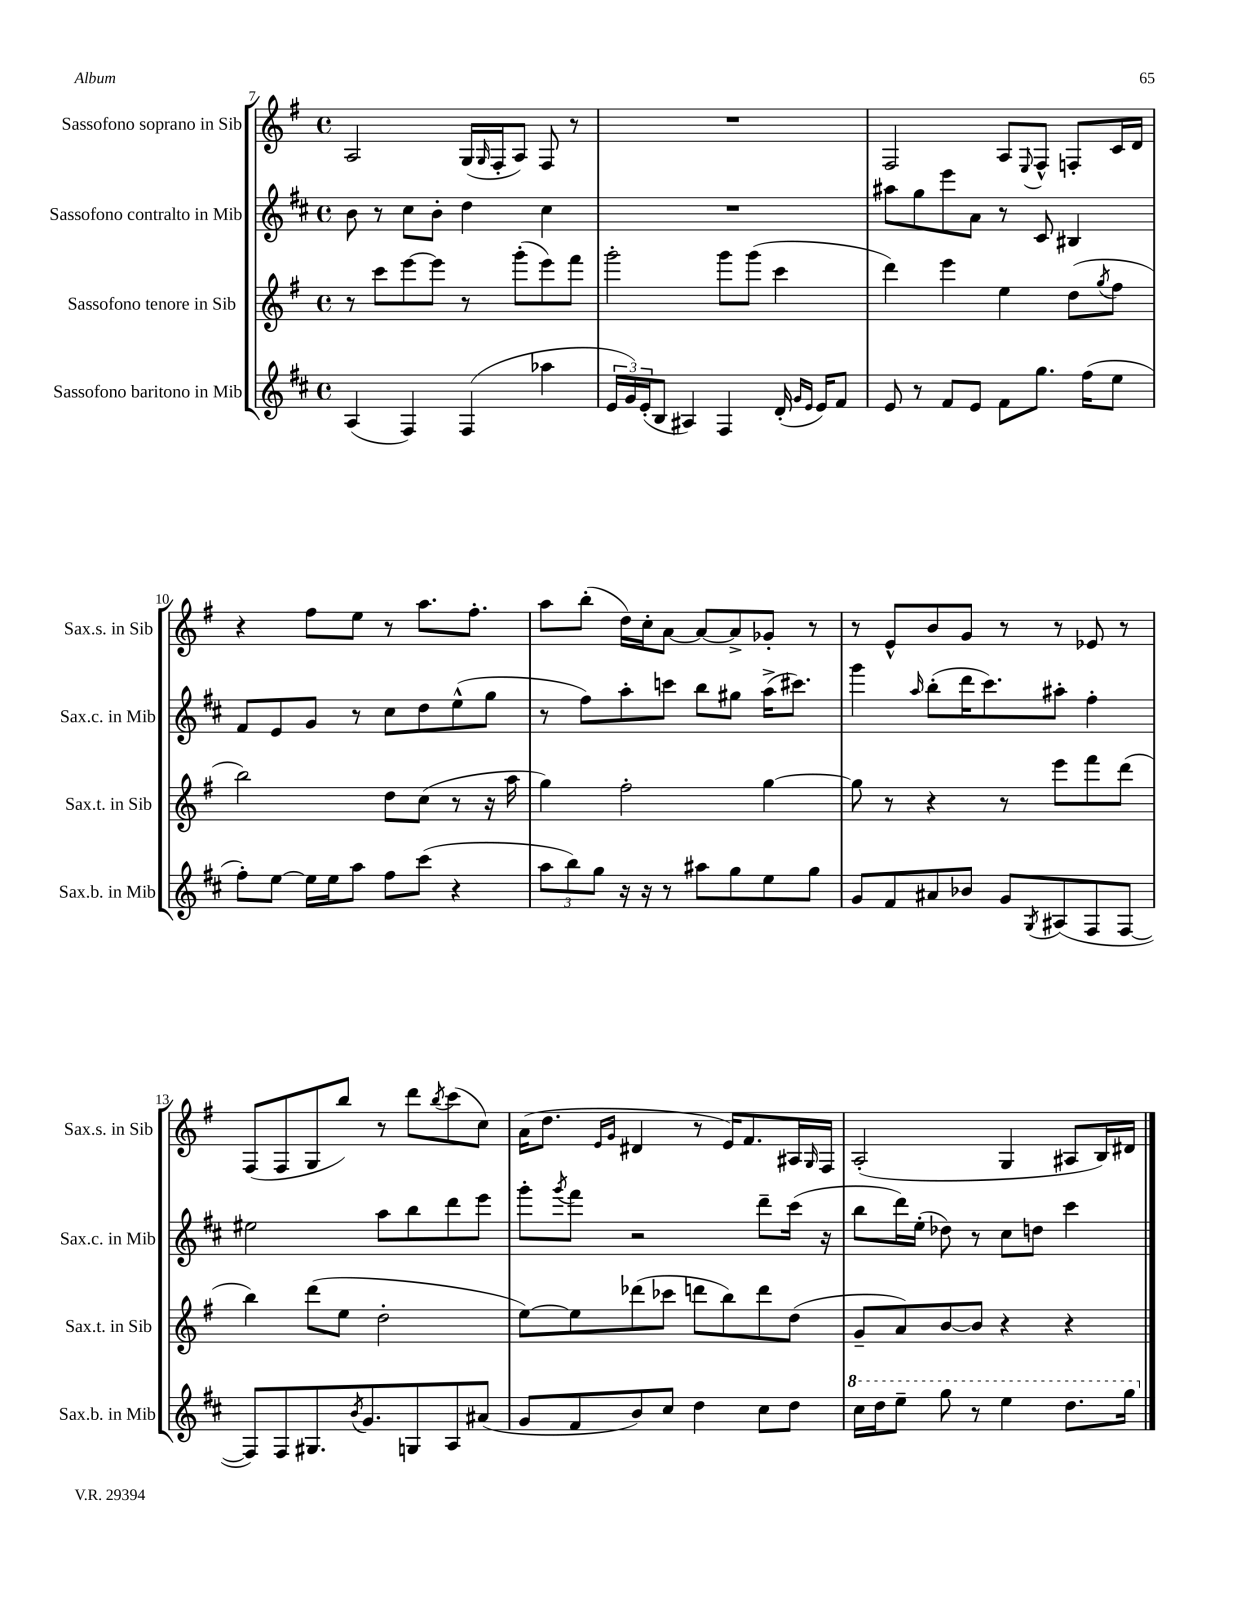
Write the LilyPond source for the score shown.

<<
\new StaffGroup <<
\new Staff = "s0" \with { instrumentName = "Sassofono soprano in Sib" shortInstrumentName = "Sax.s. in Sib" } {
    \clef treble \key g \major \defaultTimeSignature \time 4/4
    a2 g16( \grace { g16 } fis16-. a8) fis8 r8 |
    R1 |
    fis2 a8 \appoggiatura { e8 } fis8-^ f8-. c'16 d'16 |
    r4 fis''8 e''8 r8 a''8. fis''8.-. |
    a''8 b''8-.( d''16) c''16-. a'8~ a'8~ a'8-> ges'8-. r8 |
    r8 e'8-^ b'8 g'8 r8 r8 ees'8 r8 |
    fis8( fis8 g8 b''8) r8 d'''8 \acciaccatura { b''8 } c'''8( c''8) |
    a'16( d''8. \grace { e'16 g'16 } dis'4 r8 e'16) fis'8. ais16 \grace { g16 } fis16 |
    a2-.( g4 ais8 b16) dis'16 \bar "|." |
}
\new Staff = "s1" \with { instrumentName = "Sassofono contralto in Mib" shortInstrumentName = "Sax.c. in Mib" } {
    \clef treble \key d \major \defaultTimeSignature \time 4/4
    b'8 r8 cis''8 b'8-. d''4 cis''4 |
    R1 |
    ais''8 g''8 e'''8 a'8 r8 cis'8 bis4 |
    fis'8 e'8 g'8 r8 cis''8 d''8 e''8-^( g''8 |
    r8 fis''8) a''8-. c'''8 b''8 gis''8 a''16->( cis'''8.) |
    g'''4 \grace { a''16 } b''8-.( d'''16 cis'''8.) ais''8-. fis''4-. |
    eis''2 a''8 b''8 d'''8 e'''8 |
    g'''8-. \acciaccatura { g'''8 } fis'''8 r2 d'''8-- cis'''16( r16 |
    b''8 d'''16) e''16-.( des''8) r8 cis''8 d''8 cis'''4 \bar "|." |
}
\new Staff = "s2" \with { instrumentName = "Sassofono tenore in Sib" shortInstrumentName = "Sax.t. in Sib" } {
    \clef treble \key g \major \defaultTimeSignature \time 4/4
    r8 c'''8 e'''8~ e'''8 r8 g'''8-.( e'''8) fis'''8 |
    g'''2-. g'''8 g'''8( c'''4 |
    d'''4) e'''4 e''4 d''8( \acciaccatura { g''8 } fis''8 |
    b''2) d''8 c''8( r8 r16 a''16 |
    g''4) fis''2-. g''4~ |
    g''8 r8 r4 r8 e'''8 fis'''8 d'''8( |
    b''4) d'''8( e''8 d''2-. |
    e''8~) e''8 des'''8( ces'''8 d'''8 b''8) d'''8 d''8( |
    g'8-- a'8) b'8~ b'8 r4 r4 \bar "|." |
}
\new Staff = "s3" \with { instrumentName = "Sassofono baritono in Mib" shortInstrumentName = "Sax.b. in Mib" } {
    \clef treble \key d \major \defaultTimeSignature \time 4/4
    a4( fis4) fis4( aes''4 |
    \tuplet 3/2 { e'16 g'16) e'16-.( } b8 ais4) fis4 d'16-.( \grace { g'16 e'16 } e'16) fis'8 |
    e'8 r8 fis'8 e'8 fis'8 g''8. fis''16( e''8 |
    fis''8-.) e''8~ e''16 e''16 a''8 fis''8 cis'''8( r4 |
    \tuplet 3/2 { a''8 b''8) g''8 } r16 r16 r8 ais''8 g''8 e''8 g''8 |
    g'8 fis'8 ais'8 bes'8 g'8 \acciaccatura { g8 } ais8( fis8 fis8~ |
    fis8) fis8 gis8. \acciaccatura { b'8 } g'8. g8 a8 ais'8( |
    g'8 fis'8 b'8) cis''8 d''4 cis''8 d''8 |
    \ottava #1 cis'''16 d'''16 e'''8-- g'''8 r8 e'''4 d'''8. g'''16 \ottava #0 \bar "|." |
}
>>
>>
\layout { \context { \Score currentBarNumber = #7 } }
